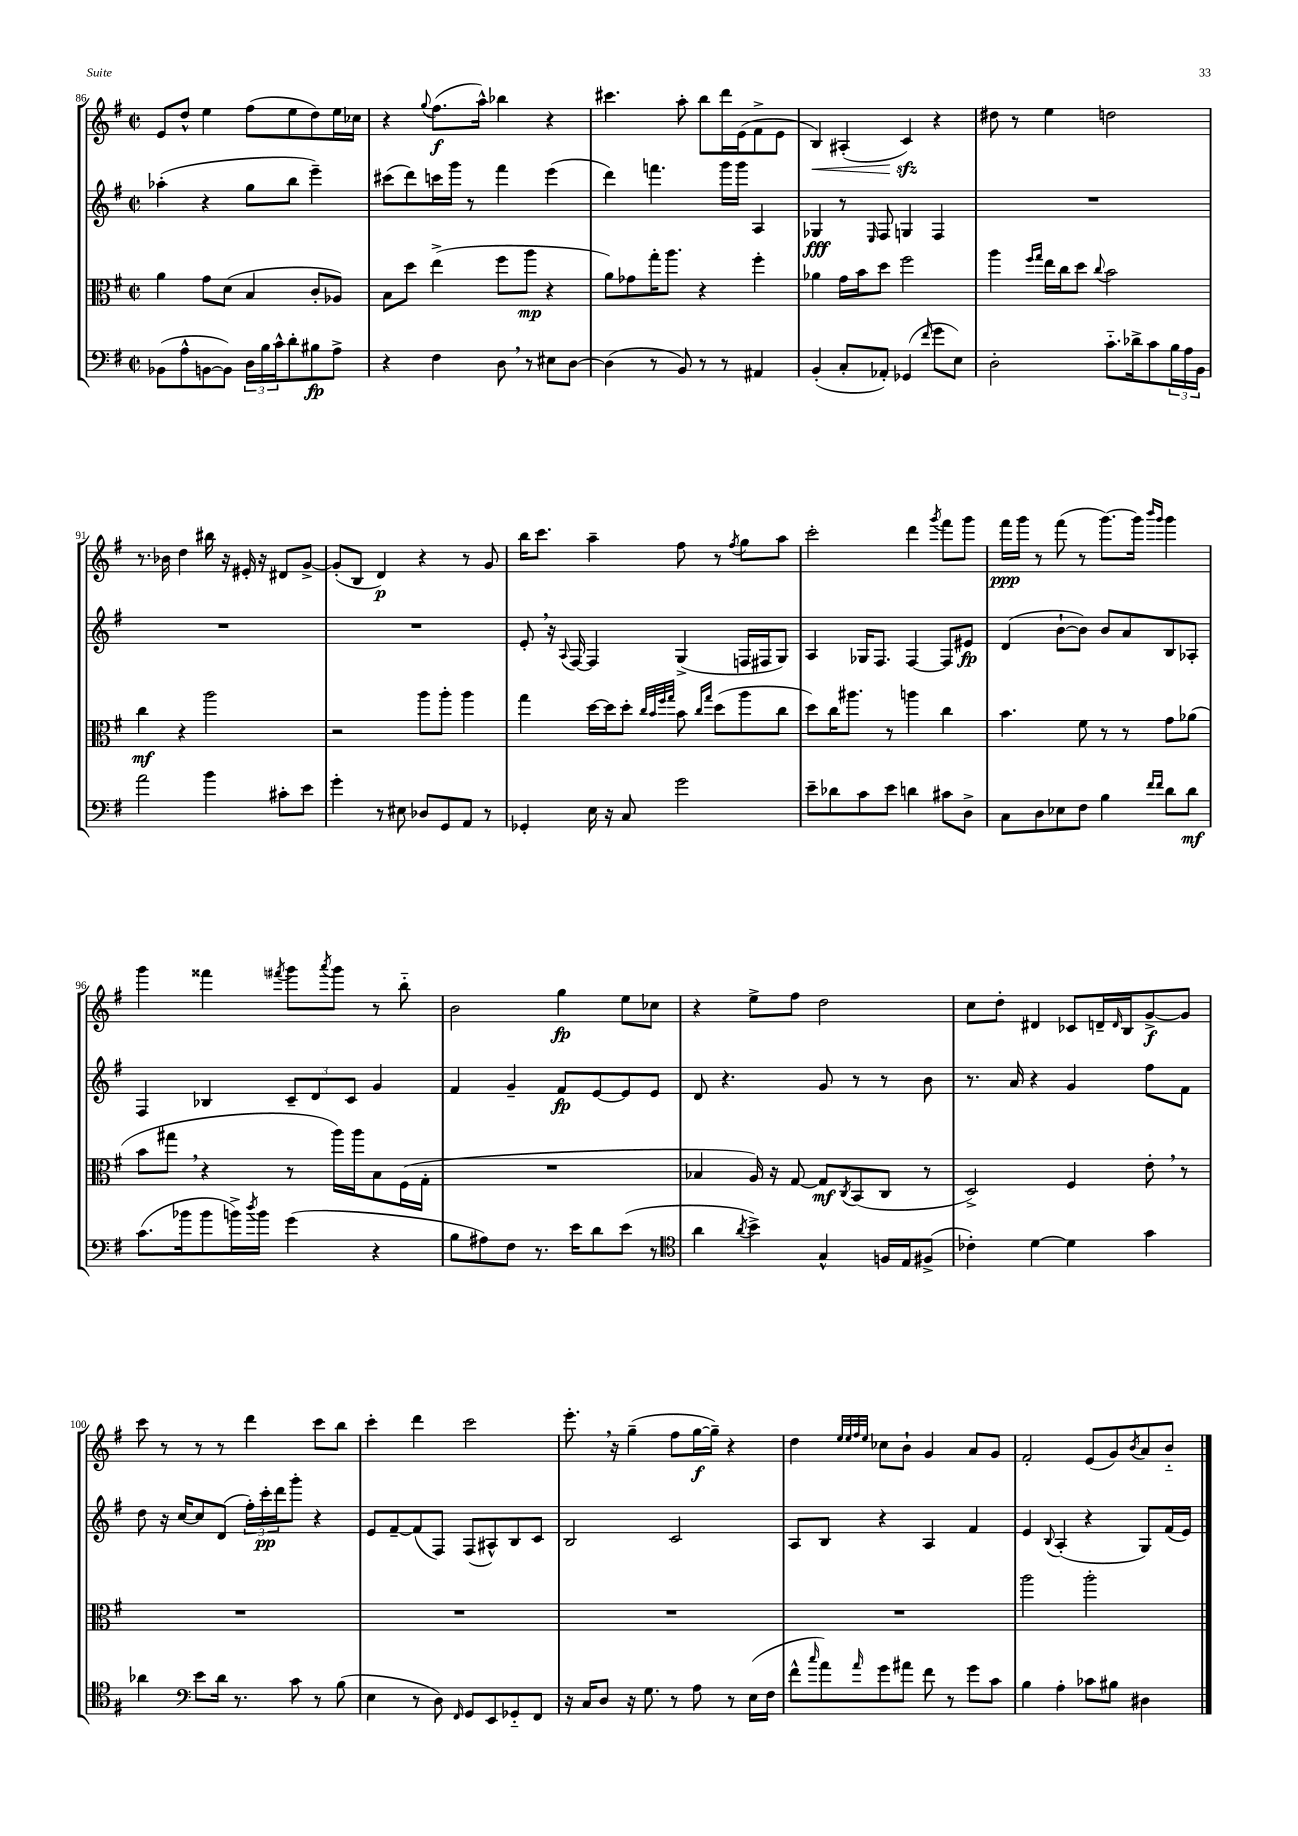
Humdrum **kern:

**kern	**dynam	**kern	**dynam	**kern	**dynam	**kern	**dynam
*part4	*part4	*part3	*part3	*part2	*part2	*part1	*part1
*staff4	*staff4	*staff3	*staff3	*staff2	*staff2	*staff1	*staff1
*clefF4	*	*clefC3	*	*clefG2	*	*clefG2	*
*k[f#]	*	*k[f#]	*	*k[f#]	*	*k[f#]	*
*M2/2	*	*M2/2	*	*M2/2	*	*M2/2	*
*met(c|)	*	*met(c|)	*	*met(c|)	*	*met(c|)	*
=86	=86	=86	=86	=86	=86	=86	=86
(8BB-X\L	.	4a\	.	(4aa-X'\	.	8e/L	.
8A^^\	.	.	.	.	.	8dd^^/J	.
[8BBn\	.	8g\L	.	4r	.	4ee\	.
8BB\J])	.	(8d\J	.	.	.	.	.
24D\LL	.	4B/	.	8gg\L	.	(8ff#\L	.
24B\	.	.	.	.	.	.	.
24c^^\J	.	.	.	.	.	.	.
8d'\	.	.	.	8bb\J	.	8ee\	.
8B#X\	fp	8c'/L	.	4eee~\)	.	8dd\)	.
8A^\J	.	8A-X/J)	.	.	.	16ee\L	.
.	.	.	.	.	.	16cc-X\JJ	.
=87	=87	=87	=87	=87	=87	=87	=87
4r	.	8B\L	.	(8ccc#X\L	.	4r	.
.	.	8dd\J	.	8ddd\)	.	.	.
.	.	.	.	.	.	8qqgg/	.
4F#\	.	(4ee^\	.	16cccn\L	.	(8.ff#\L	f
.	.	.	.	16ggg\JJ	.	.	.
.	.	.	.	8r	.	.	.
.	.	.	.	.	.	16aa^^\Jk)	.
8D,\	.	8ff#\L	.	4fff#\	.	4bb-X\	.
8r	.	8aa\J	mp	.	.	.	.
8E#X\L	.	4r	.	(4eee\	.	4r	.
[8D\J	.	.	.	.	.	.	.
=88	=88	=88	=88	=88	=88	=88	=88
(4D\]	.	8a\L)	.	4ddd\)	.	4.ccc#X\	.
.	.	8g-X\	.	.	.	.	.
8r	.	16gg'\K	.	4.fffn\	.	.	.
.	.	8.aa\J	.	.	.	.	.
8BB/)	.	.	.	.	.	8aa'\	.
8r	.	4r	.	.	.	8bb\L	.
8r	.	.	.	16ggg\LL	.	16ddd\L	.
.	.	.	.	16ggg\JJ	.	(16e\J	.
4AA#X/	.	4ff#'\	.	4A/	.	8f#^\	.
.	.	.	.	.	.	8e\J	.
=89	=89	=89	=89	=89	=89	=89	=89
!	!	!	!	!	!	!	!LO:HP:b
(4BB'/	.	4a-X\	.	4G-X/	fff	4B/)	<
8C'/L	.	16g\LL	.	8r	.	(4A#X'/	.
.	.	16b\J	.	.	.	.	.
.	.	.	.	16qqE/	.	.	.
8AA-X'/J)	.	8dd\J	.	8F#/	.	.	.
(4GG-X/	.	2ff#\	.	4Gn/	.	4czz/)	.
16qqf#/	.	.	.	.	.	.	.
8g\L	.	.	.	4F#/	.	4r	[
8E\J)	.	.	.	.	.	.	.
=90	=90	=90	=90	=90	=90	=90	=90
2D'\	.	4aa\	.	1r	.	8dd#X\	.
.	.	.	.	.	.	8r	.
.	.	16qqff#/LL	.	.	.	.	.
.	.	16qqgg/JJ	.	.	.	.	.
.	.	16ee\LL	.	.	.	4ee\	.
.	.	16cc\J	.	.	.	.	.
.	.	8dd\J	.	.	.	.	.
.	.	8qqcc/	.	.	.	.	.
8.c\L	.	2b\	.	.	.	2ddn\	.
16d-X^\k	.	.	.	.	.	.	.
8c\	.	.	.	.	.	.	.
24B\L	.	.	.	.	.	.	.
24A\	.	.	.	.	.	.	.
24BB\JJ	.	.	.	.	.	.	.
!!LO:LB:g=z
=91	=91	=91	=91	=91	=91	=91	=91
2a\	.	4cc\	mf	1r	.	8.r	.
.	.	.	.	.	.	16b-X\	.
.	.	4r	.	.	.	4dd\	.
4b\	.	2aa\	.	.	.	16bb#X\	.
.	.	.	.	.	.	16r	.
.	.	.	.	.	.	16e#X'/	.
.	.	.	.	.	.	16r	.
8c#X'\L	.	.	.	.	.	8d#X/L	.
8e\J	.	.	.	.	.	[8g^/J	.
=92	=92	=92	=92	=92	=92	=92	=92
4g'\	.	2r	.	1r	.	(8g'/L]	.
.	.	.	.	.	.	8B/J	.
8r	.	.	.	.	.	4d/)	p
8E#X\	.	.	.	.	.	.	.
8D-X/L	.	8aa\L	.	.	.	4r	.
8GG/	.	8aa'\J	.	.	.	.	.
8AA/J	.	4aa\	.	.	.	8r	.
8r	.	.	.	.	.	8g/	.
=93	=93	=93	=93	=93	=93	=93	=93
4GG-X'/	.	4gg\	.	8e',/	.	16bb\KL	.
.	.	.	.	.	.	8.ccc\J	.
.	.	.	.	16r	.	.	.
.	.	.	.	8qqA/	.	.	.
.	.	.	.	[16F#/	.	.	.
16E\	.	[16dd\LL	.	4F#/]	.	4aa~\	.
16r	.	16dd\J]	.	.	.	.	.
8C/	.	8dd'\J	.	.	.	.	.
.	.	32qqcc/LLL	.	.	.	.	.
.	.	32qqb/	.	.	.	.	.
.	.	32qqff#/	.	.	.	.	.
.	.	32qqgg/JJJ	.	.	.	.	.
2g\	.	8b\	.	(4G^/	.	8ff#\	.
.	.	16qqcc/LL	.	.	.	.	.
.	.	16qqgg/JJ	.	.	.	.	.
.	.	(8dd\L	.	.	.	8r	.
.	.	.	.	.	.	8qff#/	.
.	.	8aa\	.	16Fn/LL	.	8gg\L	.
.	.	.	.	16F#X/J	.	.	.
.	.	8cc\J	.	8G/J)	.	8aa\J	.
=94	=94	=94	=94	=94	=94	=94	=94
8e~\L	.	8dd\L)	.	4A/	.	2ccc'\	.
8d-X\	.	16cc\K	.	.	.	.	.
.	.	8.aa#X\J	.	.	.	.	.
8c\	.	.	.	16G-X/KL	.	.	.
.	.	.	.	8.F#/J	.	.	.
8e\J	.	8r	.	.	.	.	.
4dn\	.	4aan\	.	[4F#/	.	4ddd\	.
.	.	.	.	.	.	8qggg/	.
8c#X\L	.	4cc\	.	8F#/L]	.	8fff#\L	.
8D^\J	.	.	.	8e#X/J	fp	8ggg\J	.
=95	=95	=95	=95	=95	=95	=95	=95
8C\L	.	4.b\	.	(4d/	.	16fff#\LL	ppp
.	.	.	.	.	.	16ggg\JJ	.
8D\	.	.	.	.	.	8r	.
8E-X\	.	.	.	[8b`\L	.	(8fff#\	.
8F#\J	.	8f#\	.	8b\J])	.	8r	.
4B\	.	8r	.	8b/L	.	[8.ggg\L)	.
.	.	8r	.	8a/	.	.	.
.	.	.	.	.	.	16ggg\Jk]	.
16qqf#/LL	.	.	.	.	.	16qqbbb/LL	.
16qqf#/JJ	.	.	.	.	.	16qqggg/JJ	.
8d\L	.	8g\L	.	8B/	.	4ggg\	.
8d\J	mf	(8a-X\J	.	8A-X'/J	.	.	.
!!LO:LB:g=z
=96	=96	=96	=96	=96	=96	=96	=96
(8.c\L	.	8b\L	.	4F#/	.	4ggg\	.
.	.	8gg#X,\J	.	.	.	.	.
16b-X\k	.	.	.	.	.	.	.
8b-\	.	4r	.	4B-X/	.	4fff##X\	.
16bn^\L)	.	.	.	.	.	.	.
8qdd/	.	.	.	.	.	.	.
16b\JJ	.	.	.	.	.	.	.
.	.	.	.	.	.	8qfff#X/	.
(4g\	.	8r	.	12c~/L	.	8ggg\L	.
.	.	.	.	12d/	.	.	.
.	.	.	.	.	.	8qaaa/	.
.	.	16aa\LL)	.	.	.	8ggg\J	.
.	.	.	.	12c/J	.	.	.
.	.	16aa\J	.	.	.	.	.
4r	.	8B\	.	4g/	.	8r	.
.	.	(16F#\L	.	.	.	8bb\	.
.	.	16G'\JJ	.	.	.	.	.
=97	=97	=97	=97	=97	=97	=97	=97
8B\L	.	1r	.	4f#/	.	2b\	.
8A#X\)	.	.	.	.	.	.	.
8F#\J	.	.	.	4g~/	.	.	.
8.r	.	.	.	.	.	.	.
.	.	.	.	8f#/L	fp	4gg\	fp
16e\KL	.	.	.	.	.	.	.
8d\	.	.	.	[8e/	.	.	.
(8e\J	.	.	.	8e/]	.	8ee\L	.
8r	.	.	.	8e/J	.	8cc-X\J	.
=98	=98	=98	=98	=98	=98	=98	=98
*clefC4	*	*	*	*	*	*	*
4a\	.	4B-X/	.	8d/	.	4r	.
.	.	.	.	4.r	.	.	.
8qa/	.	.	.	.	.	.	.
4b^\)	.	16A/)	.	.	.	8ee^\L	.
.	.	16r	.	.	.	.	.
.	.	[8G/	.	.	.	8ff#\J	.
4G^^/	.	8G/L]	mf	8g/	.	2dd\	.
.	.	8qC/	.	.	.	.	.
.	.	(8BB/	.	8r	.	.	.
16Fn/LL	.	8C/J	.	8r	.	.	.
16E/J	.	.	.	.	.	.	.
(8F#X^/J	.	8r	.	8b\	.	.	.
=99	=99	=99	=99	=99	=99	=99	=99
4c-X'\)	.	2D^/)	.	8.r	.	8cc\L	.
.	.	.	.	.	.	8dd'\J	.
.	.	.	.	16a/	.	.	.
[4d\	.	.	.	4r	.	4d#X/	.
4d\]	.	4F#/	.	4g/	.	8c-X/L	.
.	.	.	.	.	.	16dn~/L	.
.	.	.	.	.	.	16qqd/	.
.	.	.	.	.	.	16B/J	.
4g\	.	8e',\	.	8ff#\L	.	[8g^/	f
.	.	8r	.	8f#\J	.	8g/J]	.
!!LO:LB:g=z
=100	=100	=100	=100	=100	=100	=100	=100
4a-X\	.	1r	.	8dd\	.	8ccc\	.
.	.	.	.	16r	.	8r	.
.	.	.	.	[16cc/KL	.	.	.
*clefF4	*	*	*	*	*	*	*
8e\L	.	.	.	8cc/]	.	8r	.
16d\Jk	.	.	.	(8d/J	.	8r	.
8.r	.	.	.	.	.	.	.
.	.	.	.	24ff#'\LL)	.	4ddd\	.
.	.	.	.	24ccc'\	pp	.	.
.	.	.	.	24ddd\J	.	.	.
8c\	.	.	.	8ggg'\J	.	.	.
8r	.	.	.	4r	.	8ccc\L	.
(8B\	.	.	.	.	.	8bb\J	.
=101	=101	=101	=101	=101	=101	=101	=101
4E\	.	1r	.	8e/L	.	4ccc'\	.
.	.	.	.	[8f#~/	.	.	.
8r	.	.	.	(8f#/]	.	4ddd\	.
8D\)	.	.	.	8F#/J)	.	.	.
16qqFF#/	.	.	.	.	.	.	.
8GG/L	.	.	.	(8F#/L	.	2ccc\	.
8EE/	.	.	.	8A#X^^/)	.	.	.
8GG-X/	.	.	.	8B/	.	.	.
8FF#/J	.	.	.	8c/J	.	.	.
=102	=102	=102	=102	=102	=102	=102	=102
16r	.	1r	.	2B/	.	8.eee',\	.
16C/KL	.	.	.	.	.	.	.
8D/J	.	.	.	.	.	.	.
.	.	.	.	.	.	16r	.
16r	.	.	.	.	.	(4gg~\	.
8.G\	.	.	.	.	.	.	.
8r	.	.	.	2c/	.	8ff#\L	.
8A\	.	.	.	.	.	[16gg\L	f
.	.	.	.	.	.	16gg~\JJ])	.
8r	.	.	.	.	.	4r	.
(16E\LL	.	.	.	.	.	.	.
16F#\JJ	.	.	.	.	.	.	.
=103	=103	=103	=103	=103	=103	=103	=103
8f#^^\L	.	1r	.	8A/L	.	4dd\	.
16qqcc/	.	.	.	.	.	.	.
8a\)	.	.	.	8B/J	.	.	.
.	.	.	.	.	.	32qqee/LLL	.
.	.	.	.	.	.	32qqee/	.
.	.	.	.	.	.	32qqff#/	.
16qqa/	.	.	.	.	.	32qqee/JJJ	.
8g\	.	.	.	4r	.	8cc-X\L	.
8a#X\J	.	.	.	.	.	8b`\J	.
8f#\	.	.	.	4A/	.	4g/	.
8r	.	.	.	.	.	.	.
8g\L	.	.	.	4f#/	.	8a/L	.
8c\J	.	.	.	.	.	8g/J	.
=104	=104	=104	=104	=104	=104	=104	=104
4B\	.	2aa\	.	4e/	.	2f#'/	.
.	.	.	.	8qqB/	.	.	.
4A'\	.	.	.	(4A'/	.	.	.
8c-X\L	.	2aa'\	.	4r	.	(8e/L	.
8B#X\J	.	.	.	.	.	8g/)	.
.	.	.	.	.	.	8qb/	.
4D#X\	.	.	.	8G/L)	.	8a/	.
.	.	.	.	(16f#/L	.	8b/J	.
.	.	.	.	16e/JJ)	.	.	.
==	==	==	==	==	==	==	==
*-	*-	*-	*-	*-	*-	*-	*-
